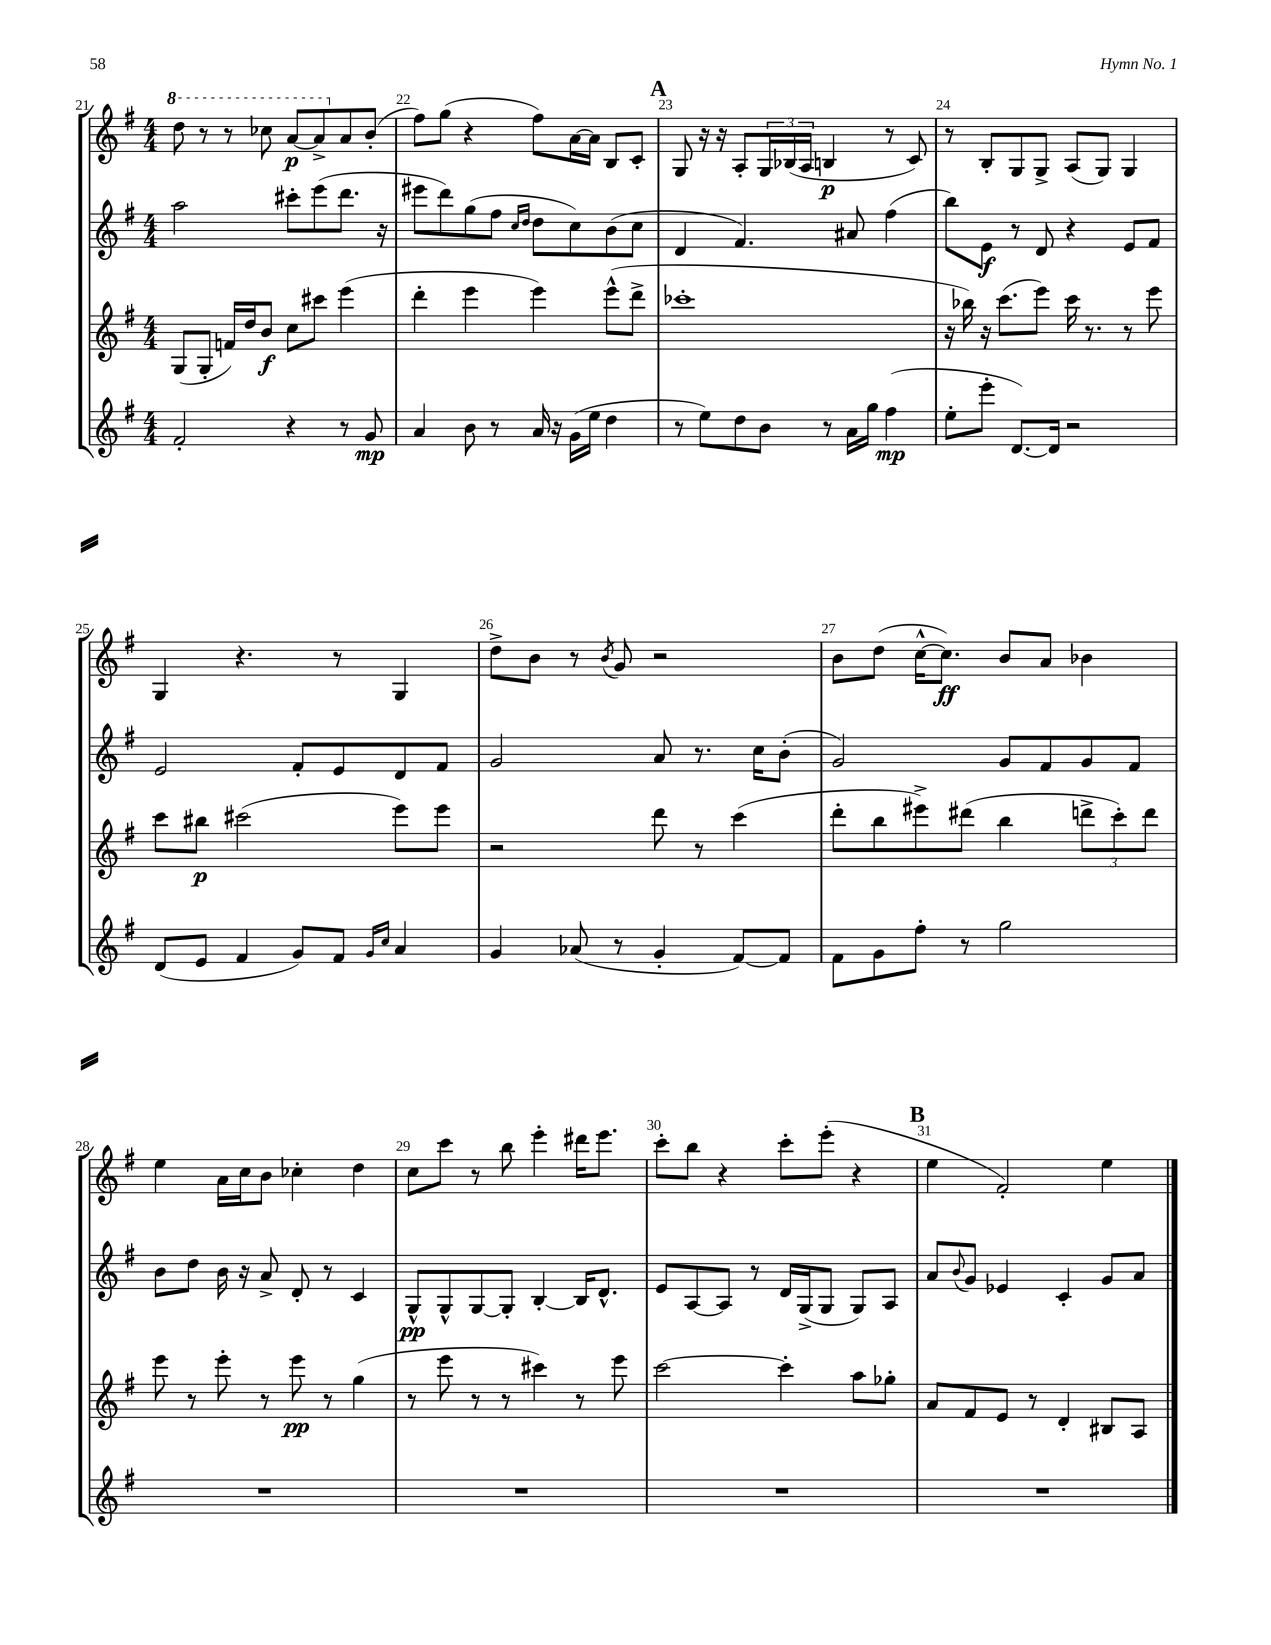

**kern	**kern	**kern	**kern
*staff4	*staff3	*staff2	*staff1
*clefG2	*clefG2	*clefG2	*clefG2
*k[f#]	*k[f#]	*k[f#]	*k[f#]
*M4/4	*M4/4	*M4/4	*M4/4
2f#'	(8G	2aa	8ddd
.	8G'	.	8r
.	16f)	.	8r
.	16dd	.	.
.	8b	.	8ccc-
4r	8cc	8ccc#'	[8aa
.	8ccc#	(8eee	8aa^]
8r	(4eee	8.ddd	8a
8g	.	.	(8b'
.	.	16r	.
=	=	=	=
4a	4ddd'	8eee#	8ff#)
.	.	8ddd)	(8gg
8b	4eee	(8gg	4r
8r	.	8ff#	.
.	.	16qqcc	.
.	.	16qqdd	.
16a	4eee)	8dd	8ff#)
16r	.	.	.
(16g	.	8cc)	[16a
16ee	.	.	16a]
4dd	(8eee^^	(8b	8B
.	8ddd^	8cc	8c'
=	=	=	=
8r	1ccc-'	4d	8G
8ee)	.	.	16r
.	.	.	16r
8dd	.	4.f#)	8A'
8b	.	.	24G
.	.	.	(24B-
.	.	.	24A
8r	.	.	4B
16a	.	8a#	.
16gg	.	.	.
(4ff#	.	(4ff#	8r
.	.	.	8c)
=	=	=	=
8ee'	16r	8bb)	8r
.	16bb-)	.	.
8eee'	16r	8e	8B'
.	(8.ccc	.	.
[8.d)	.	8r	8G
.	8eee)	8d	8G^
16d]	.	.	.
2r	16ccc	4r	(8A
.	8.r	.	.
.	.	.	8G)
.	8r	8e	4G
.	8eee	8f#	.
=	=	=	=
(8d	8ccc	2e	4G
8e	8bb#	.	.
4f#	(2ccc#	.	4.r
8g)	.	8f#'	.
8f#	.	8e	8r
16qqg	.	.	.
16qqcc	.	.	.
4a	8eee)	8d	4G
.	8eee	8f#	.
=	=	=	=
4g	2r	2g	8dd^
.	.	.	8b
(8a-	.	.	8r
.	.	.	8qb
8r	.	.	8g
4g'	8ddd	8a	2r
.	8r	8.r	.
[8f#)	(4ccc	.	.
.	.	16cc	.
8f#]	.	(8b'	.
=	=	=	=
8f#	8ddd'	2g)	8b
8g	8bb	.	(8dd
8ff#'	8eee#^)	.	[16cc^^
.	.	.	8.cc])
8r	(8ddd#	.	.
2gg	4bb	8g	8b
.	.	8f#	8a
.	12ddd^	8g	4b-
.	12ccc')	.	.
.	.	8f#	.
.	12ddd	.	.
=	=	=	=
1r	8eee	8b	4ee
.	8r	8dd	.
.	8eee'	16b	16a
.	.	16r	16cc
.	8r	8a^	8b
.	8eee	8d'	4cc-'
.	8r	8r	.
.	(4gg	4c	4dd
=	=	=	=
1r	8r	8G^^	8cc
.	8eee	8G^^	8ccc
.	8r	[8G	8r
.	8r	8G']	8bb
.	4ccc#)	[4B'	4eee'
.	8r	16B]	16ddd#
.	.	8.d^^	8.eee
.	8eee	.	.
=	=	=	=
1r	[2ccc	8e	8ccc'
.	.	[8A	8bb
.	.	8A]	4r
.	.	8r	.
.	4ccc']	16d	8ccc'
.	.	(16G^	.
.	.	8G	(8eee'
.	8aa	8G)	4r
.	8gg-'	8A	.
=	=	=	=
1r	8a	8a	4ee
.	.	8qqb	.
.	8f#	8g	.
.	8e	4e-	2f#')
.	8r	.	.
.	4d'	4c'	.
.	8B#	8g	4ee
.	8A	8a	.
==	==	==	==
*-	*-	*-	*-
